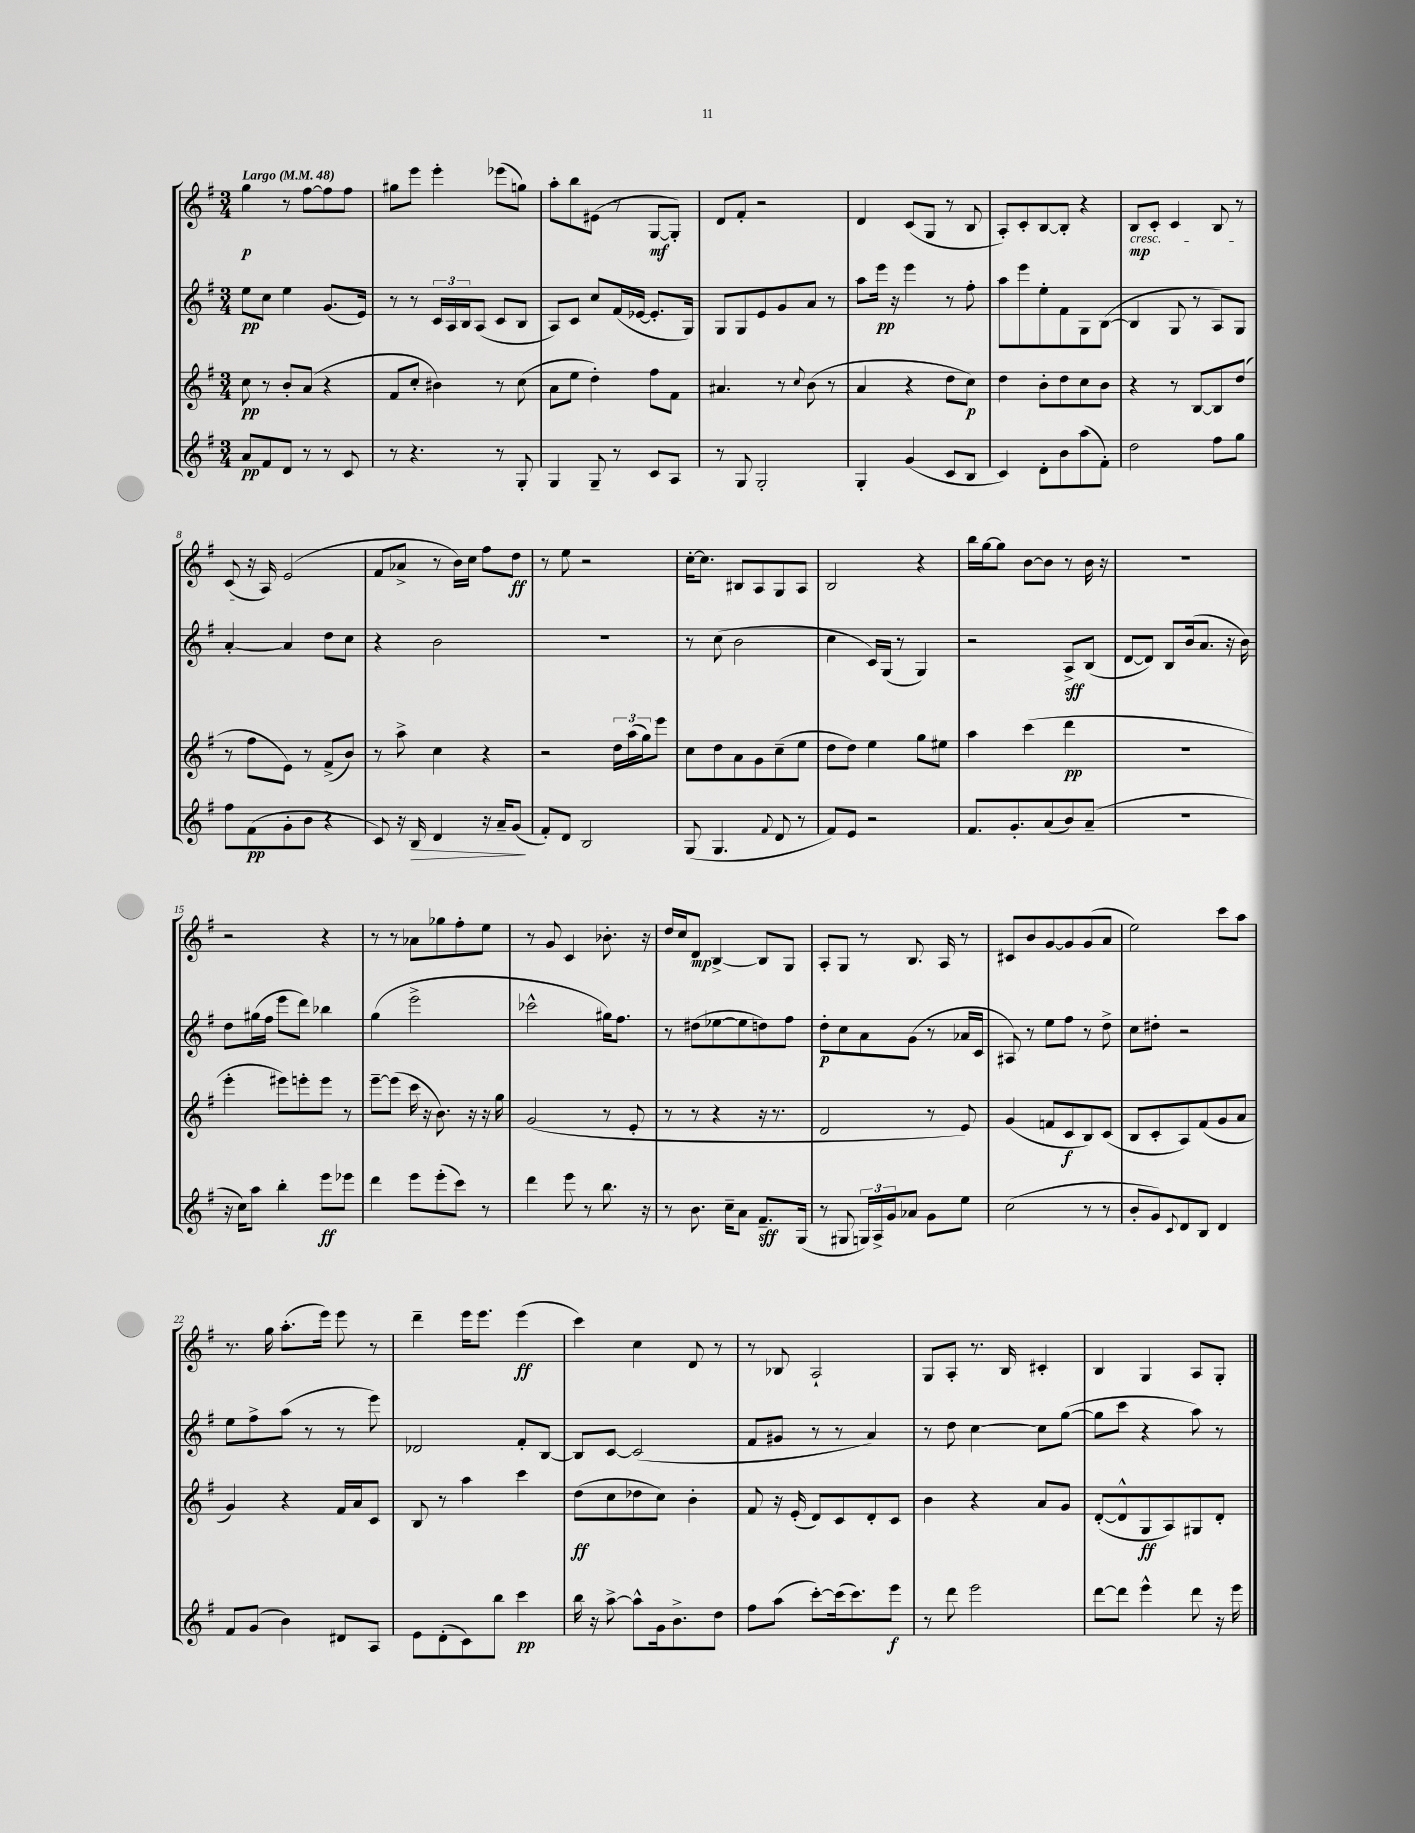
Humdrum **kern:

**kern	**kern	**kern	**kern
*staff4	*staff3	*staff2	*staff1
*clefG2	*clefG2	*clefG2	*clefG2
*k[f#]	*k[f#]	*k[f#]	*k[f#]
*M3/4	*M3/4	*M3/4	*M3/4
*MM48	*MM48	*MM48	*MM48
8a	8cc	8ee	4gg
8f#	8r	8cc	.
8d	8b'	4ee	8r
8r	(8a	.	[8ff#
8r	4r	(8.g	8ff#]
8c	.	.	8ff#
.	.	16e)	.
=	=	=	=
8r	8f#	8r	8gg#
4.r	8cc'	8r	8eee
.	4b#)	24c	4eee'
.	.	24A	.
.	.	24B	.
.	.	(8A	.
8r	8r	8c	(8eee-
8G'	(8cc	8B	8gg)
=	=	=	=
4G	8a	8A)	8aa'
.	8ee	8c	8bb
8G~	4dd')	8cc	(8e#
8r	.	(16f#	8r
.	.	[16e-	.
8c	8ff#	8.e-']	[8G
8A	8f#	.	8G'])
.	.	16G)	.
=	=	=	=
8r	4.a#	8G	8d
8G	.	8G	8f#'
2G'	.	8e	2r
.	8r	8g	.
.	8qqcc	.	.
.	(8b	8a	.
.	8r	8r	.
=	=	=	=
4G'	4a	8aa	4d
.	.	16eee	.
.	.	16r	.
(4g	4r	4eee	(8c
.	.	.	8G
8c	8dd	8r	8r
8B	8cc)	8ff#'	8B
=	=	=	=
4c)	4dd	8aa	8A')
.	.	8eee	8c'
8d'	8b'	8ee'	[8B
8b	8dd	8f#	8B']
(8aa	8cc	8G	4r
8f#')	8b	([8B	.
=	=	=	=
2dd	4r	4B]	8B
.	.	.	8c'
.	8r	8G	4c
.	[8B	8r	.
8ff#	8B]	8A)	8B
8gg	(8dd	8G	8r
=	=	=	=
8ff#	8r	[4a'	(8c
(8f#	8ff#	.	16r
.	.	.	16A)
8g'	8e)	4a]	(2e
8b	8r	.	.
4r	(8f#^	8dd	.
.	8b)	8cc	.
=	=	=	=
8c)	8r	4r	8f#
16r	8aa^	.	8a-^
16B	.	.	.
4d	4cc	2b	8r
.	.	.	16b)
.	.	.	16cc
16r	4r	.	8ff#
16a~	.	.	.
(8g	.	.	8dd
=	=	=	=
8f#')	2r	2.r	8r
8d	.	.	8ee
2B	.	.	2r
.	24dd	.	.
.	(24aa	.	.
.	24gg)	.	.
.	8eee	.	.
=	=	=	=
(8G	8cc	8r	[16cc'
.	.	.	8.cc]
4.G	8dd	(8cc	.
.	8a	2b	8B#
.	8g	.	8A
8qqf#	.	.	.
8d	(8cc~	.	8G
8r	8ee	.	8A
=	=	=	=
8f#)	8dd	4cc	2B
8e	8dd)	.	.
2r	4ee	16c)	.
.	.	(16G	.
.	.	8r	.
.	8gg	4G)	4r
.	8ee#	.	.
=	=	=	=
8.f#	4aa	2r	16bb
.	.	.	[16gg
.	.	.	8gg]
8.g'	.	.	.
.	(4ccc	.	[8b
(8a	.	.	8b]
8b)	4ddd	8A^	8r
(8a~	.	(8B	16b
.	.	.	16r
=	=	=	=
2.r	2.r	[8d	2.r
.	.	8d])	.
.	.	8B	.
.	.	(16b	.
.	.	8.a	.
.	.	16r	.
.	.	16b)	.
=	=	=	=
16r	4eee'	8dd	2r
16cc)	.	.	.
8aa	.	(16gg#	.
.	.	16ff#	.
4bb'	8eee#)	8eee	.
.	8eee'	8ddd)	.
8eee	8eee	4bb-	4r
8eee-	8r	.	.
=	=	=	=
4ddd	[8eee~	(4gg	8r
.	(8eee]	.	8r
8eee	16ccc	2eee^	8a-
.	16r	.	.
(8eee'	8.b)	.	8gg-
8ccc)	.	.	8ff#'
.	16r	.	.
8r	16r	.	8ee
.	16gg	.	.
=	=	=	=
4ddd	(2g	2ccc-^^	8r
.	.	.	8g
8eee	.	.	4c
8r	.	.	.
8.bb	8r	16gg#)	8.b-'
.	.	8.ff#	.
.	8e'	.	.
16r	.	.	16r
=	=	=	=
8r	8r	8r	16dd
.	.	.	16cc
8.b	8r	(8dd#	8d
.	4r	[8ee-	[4B^
16cc~	.	.	.
8a	.	8ee-]	.
8.f#~	16r	8dd)	8B]
.	8.r	.	.
.	.	8ff#	8G
(16G	.	.	.
=	=	=	=
8r	2d	8dd'	8A'
8G#	.	8cc	8G
24G)	.	8a	8r
24A^	.	.	.
24g	.	.	.
8a-	.	(8g	8.B
8g	8r	8r	.
.	.	.	16A
8ee	8e)	16a-	8r
.	.	16c	.
=	=	=	=
(2cc	(4g	8A#)	8c#
.	.	8r	8b
.	8f	8ee	[8g
.	8c	8ff#	8g]
8r	8B)	8r	(8g
8r	(8c	8dd^	8a
=	=	=	=
8b'	8B	8cc	2ee)
8g)	8c'	8dd#'	.
8qqc	.	.	.
8d	8A)	2r	.
8B	(8f#	.	.
4d	8g	.	8ccc
.	8a	.	8aa
=	=	=	=
8f#	4g)	8ee	8.r
(8g	.	8ff#^	.
.	.	.	16gg
4b)	4r	(8aa	(8.aa'
.	.	8r	.
.	.	.	16eee)
8d#	16f#	8r	8eee
.	16a	.	.
8A	8c	8eee)	8r
=	=	=	=
8e	8B	2d-	4ddd~
(8d'	8r	.	.
8c)	4aa	.	16eee
.	.	.	8.eee
8bb	.	.	.
4ccc	4ccc	8f#'	(4eee
.	.	[8B	.
=	=	=	=
16bb	(8dd	8B]	4ccc)
16r	.	.	.
[8aa^	8cc	[8c	.
8aa^^]	8dd-	(2c]	4cc
16g	8cc)	.	.
8.b^	.	.	.
.	4b'	.	8d
8dd	.	.	8r
=	=	=	=
8ff#	8f#	8f#	8r
(8aa	16r	8g#	8B-
.	(16e'	.	.
[8ccc')	8d)	8r	2A`
(16ccc]	8c	8r	.
8.ccc)	.	.	.
.	8d'	4a)	.
8eee	8c	.	.
=	=	=	=
8r	4b	8r	8G
8ddd	.	8dd	8A'
2eee	4r	[4cc	8.r
.	.	.	16B
.	8a	8cc]	4c#'
.	8g	([8gg	.
=	=	=	=
[8ddd	([8d'	8gg]	4B
8ddd]	8d^^]	8ccc	.
4eee^^	8G	4r	4G
.	8A)	.	.
8ddd	8G#	8aa)	8A
16r	8d'	8r	8G'
16eee	.	.	.
==	==	==	==
*-	*-	*-	*-
